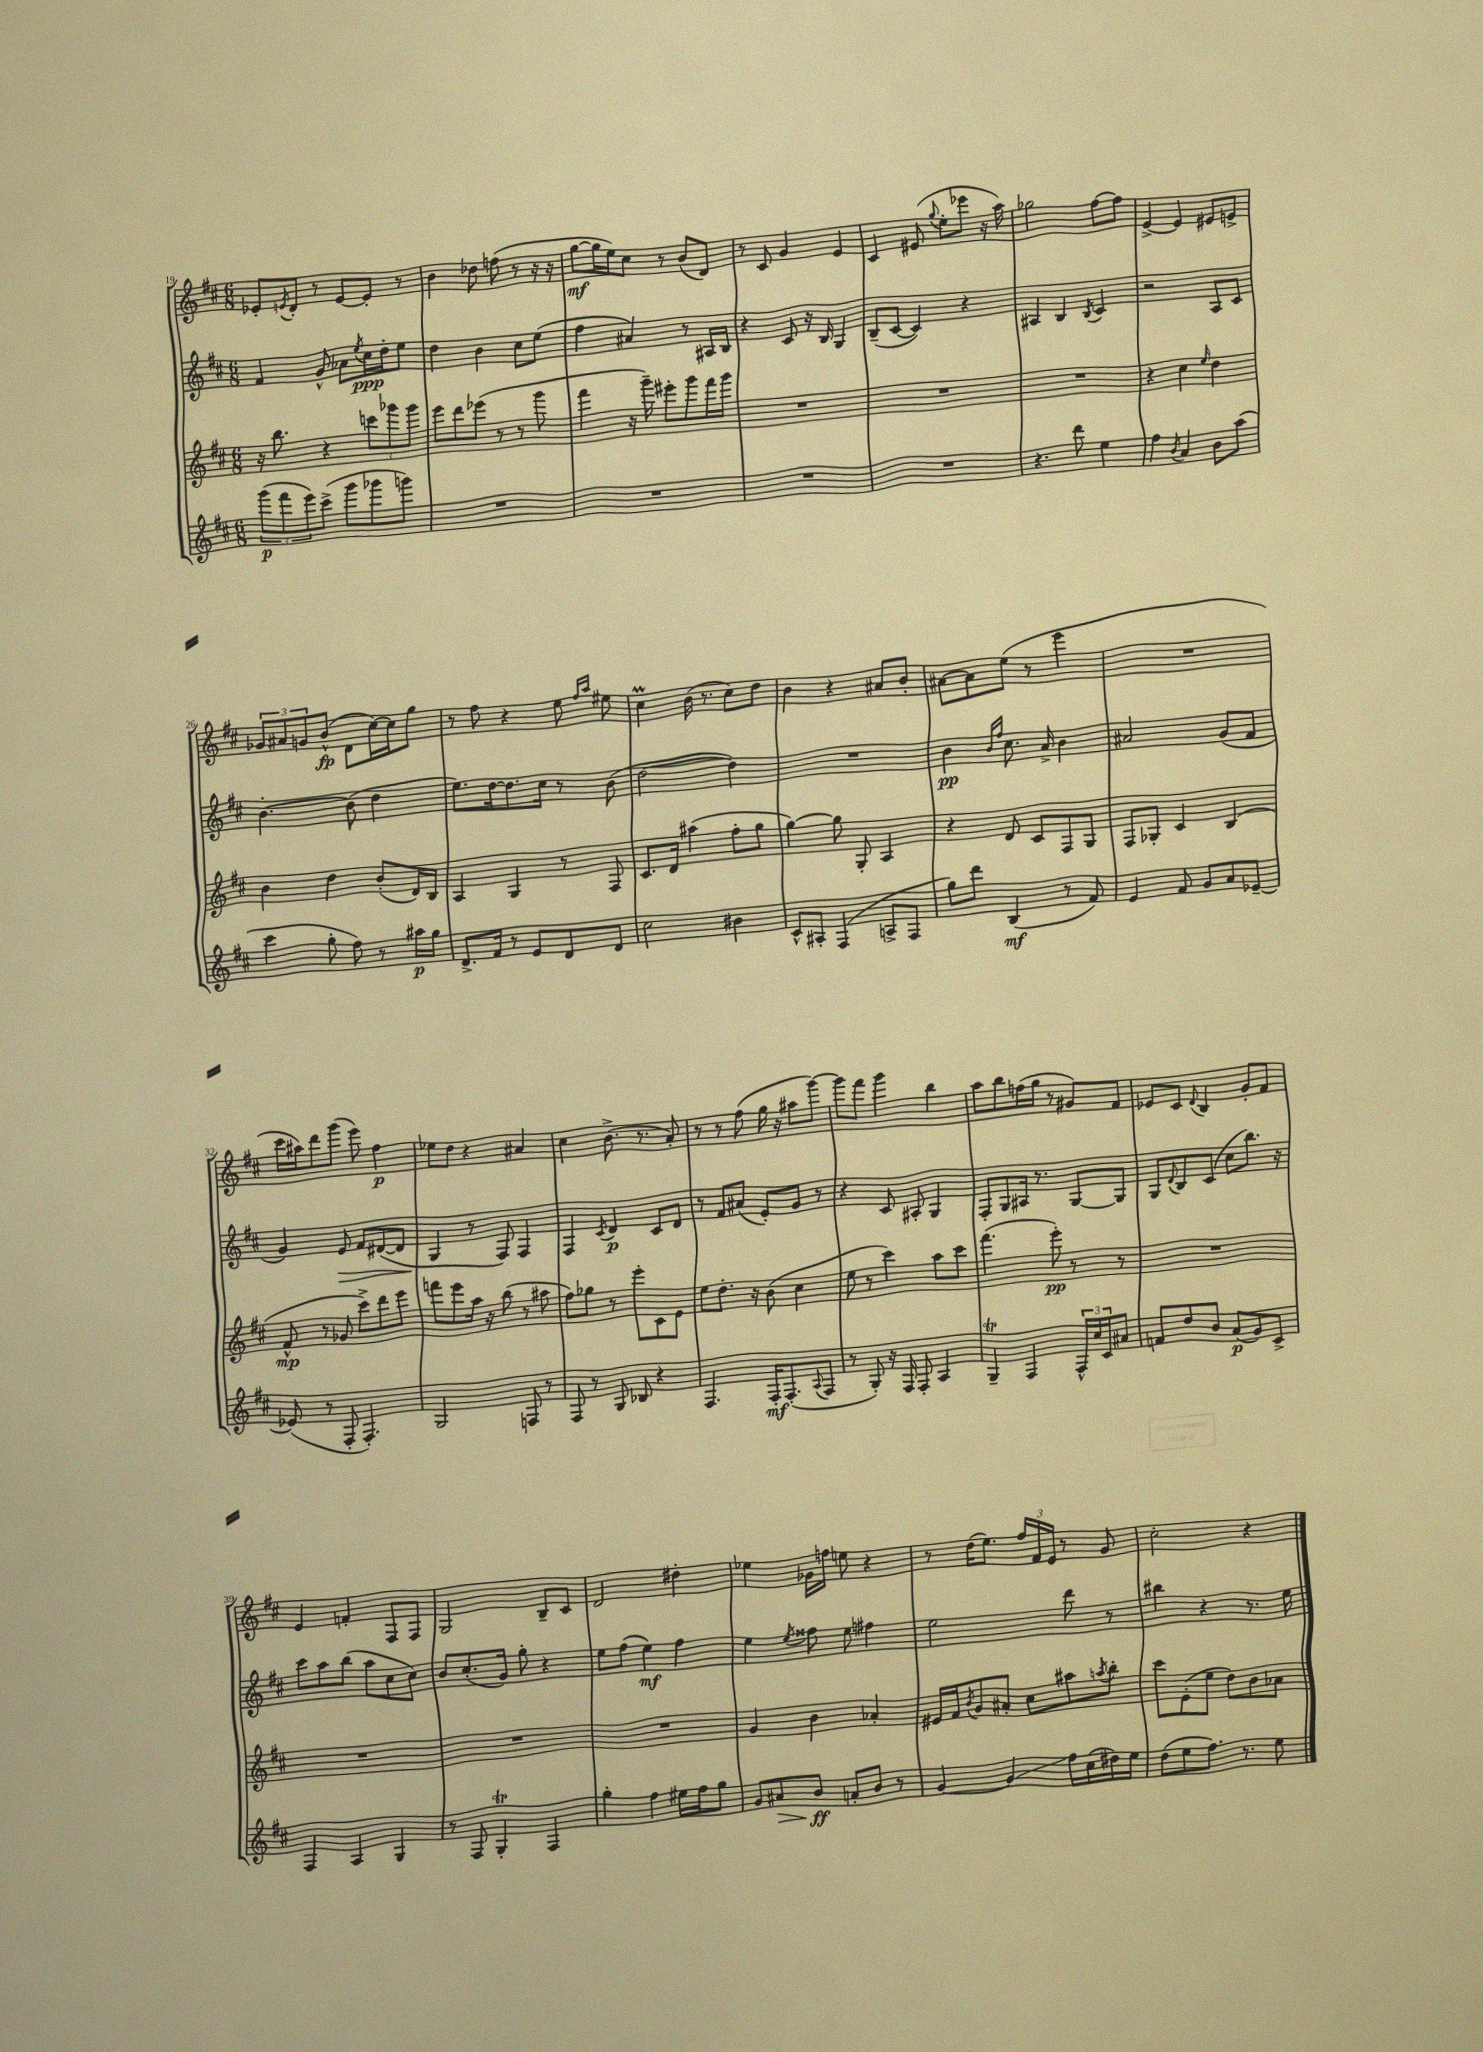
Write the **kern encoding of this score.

**kern	**kern	**kern	**kern
*staff4	*staff3	*staff2	*staff1
*clefG2	*clefG2	*clefG2	*clefG2
*k[f#c#]	*k[f#c#]	*k[f#c#]	*k[f#c#]
*M6/8	*M6/8	*M6/8	*M6/8
(12ggg\L	16r	4f#/	8e-'/L
.	8.bb\	.	.
12fff#\	.	.	.
.	.	.	8qe/
.	.	.	8d'/J
12eee\)	.	.	.
(8ccc#^\J	4r	8g^^/	8r
8ggg\L	.	8a-\L	[8e/L
.	.	8qee/	.
8ggg-\	12ccc\L	16cc#\L	8e'/]J
.	.	16dd'\J	.
.	12ggg-\	.	.
8ggg\J)	.	8ee\J	8r
.	12ggg-\J	.	.
=	=	=	=
2.r	8eee\L	4dd\	4b\
.	8ddd\	.	.
.	(8eee-\J	4b\	8dd-\
.	8r	.	(8ff\
.	8r	8cc#\L	8r
.	8ggg\	(8ee\J	16r
.	.	.	16r
=	=	=	=
2.r	4fff#\	4ff#\	[8gg\L
.	.	.	16gg\]L
.	.	.	16ee\J)
.	16r	4a#/)	8cc#\J
.	16ggg~\)	.	.
.	8eee#'\L	.	8r
.	8ggg\	8r	(8b/L
.	16fff#\L	16A#/LL	8d/J)
.	16ggg\JJ	16B/JJ	.
=	=	=	=
2.r	2.r	4r	8r
.	.	.	8c#/
.	.	8c#/	4g/
.	.	16r	.
.	.	16B/	.
.	.	4G/	4e/
=	=	=	=
2.r	2.r	(8B~/L	4c#/
.	.	[8c#/J	.
.	.	4c#/])	(8e#/
.	.	.	8qqgg/
.	.	.	8ee'\L
.	.	4r	8eee-\J
.	.	.	16r
.	.	.	16aa\)
=	=	=	=
4.r	2.r	4A#/	2gg-\
.	.	4B/	.
8ddd\	.	.	.
.	.	8qB/	.
4ee\	.	4c#/	[8ff#\L
.	.	.	8ff#\]J
=	=	=	=
4ff#\	4r	2r	[4e^/
8qb/	.	.	.
4a/	4cc#\	.	4e/]
.	16qqee/	.	.
8b\L	4dd\	8A/L	8e#/L
(8aa\J	.	8c#/J	8e^/J
=	=	=	=
4ccc#\	4b\	[4.b'\	12g-/L
.	.	.	12a#/
.	.	.	12g/
8gg'\	4dd\	.	(8b^^/J
8ff#\)	.	(8b\]	8d\L
8r	(8b'/L	4dd\	[16cc#\L)
.	.	.	16cc#\]J
16aa#\LL	16d/L)	.	8gg\J
16gg\JJ	16B/JJ	.	.
=	=	=	=
8.d^/L	4A/	8.ee\L)	8r
.	.	.	8ff#\
16f#/Jk	.	[16dd\k	.
8r	4G/	8.dd\]	4r
8e/L	.	.	.
.	.	16cc#\Jk	.
8d/	8r	8r	8ee\
.	.	.	16qqff#/LL
.	.	.	16qqaa/JJ
8d/J	8F#/	(8b\	8ee#\
=	=	=	=
2cc#\	8.c#/L	[2dd\	4cc#\
.	16d/Jk	.	.
.	(4aa#\	.	(16b\
.	.	.	8.r
4b#\	8ff#'\L	4dd\])	8cc#\L)
.	8gg\J	.	8dd\J
=	=	=	=
8c#^^/L	[4gg\)	2.r	4b\
8A#'/J	.	.	.
(4F#/	8gg\]	.	4r
.	8G'/	.	.
8A^/L	4A/	.	8a#/L
8F#/J	.	.	8b'/J
=	=	=	=
8gg\L)	4r	4b\	[8a#\L
8ddd\J	.	.	8a#\]
.	.	16qqb/LL	.
.	.	16qqff#/JJ	.
(4B/	8d/	8.cc#\	(8ee\J
.	8c#/L	.	8r
.	.	16a^/	.
8r	8F#/	4b\	4eee\
8f#/)	8G/J	.	.
=	=	=	=
4e/	8F#/L	2a#/	2.r
.	8G-'/J	.	.
8f#/	4c#/	.	.
8g/L	.	.	.
8a/	(4B/	(8g/L	.
[8e-~/J	.	8f#/J	.
=	=	=	=
(8e-/]	8f#^^/	4g/)	16ccc#\LL
.	.	.	16aa#\J)
8r	8r	.	8ddd\
8F#'/	8g-/	8e/	(8ggg\J
4.F#'/)	8ccc#^\L)	8f#/L	8eee\)
.	8ddd\	([8d#/	4ff#\
.	8eee\J	8d#/]J	.
=	=	=	=
2G/	8fff\L	4G/	8ee-\L
.	8eee\	.	8dd\J
.	16aa\Jk	8r	4r
.	16r	.	.
.	(8bb\	8F#/)	.
8F/	8r	4F#/	4a#/
8r	8aa#\	.	.
=	=	=	=
8F#/	8ff#\L)	4F#/	4cc#\
8r	8gg-\J	.	.
.	.	8qc#/	.
8G/	8r	4d/	(8.b^\
8B-/	8eee'\L	.	.
.	.	.	8.r
4r	8c#\	8c#/L	.
.	8e\J	8d/J	8a'/)
=	=	=	=
4.F#/	8ee\L	8r	8r
.	8.dd'\J	8f#/L	8r
.	.	(8a#/J	(8ff#\
.	16r	.	.
16F#'/LK	(8b\	8e'/L)	16gg\
(8.F#'/	.	.	16r
.	4cc#\	8g/J	8aa#\L
8qqA/	.	.	.
8F#/J	.	8r	[8ggg\J)
=	=	=	=
8r	8ee\	4r	8ggg\]L
8G'/)	8r	.	8fff#\J
16r	4ccc#\)	8c#/	4ggg\
16F#/	.	.	.
8F#'/	.	8A#'/	.
4A/	8aa\L	4G/	4bb\
.	8ccc#\J	.	.
=	=	=	=
4G~/	(4.fff#\	8F#'/L	8aa\L
.	.	8G/	8bb\
4F#/	.	16A#/Jk	(16ff\L
.	.	8.r	16gg\JJ
.	8eee'\)	.	8r
24F#^^/LL	8r	[8G/L	8g#/L)
24cc#/	.	.	.
24c#/J	.	.	.
8a#/J	8r	8G/]J	8f#/J
=	=	=	=
8f/L	2.r	8G/L	8e-/L
.	.	8qqd/	.
8dd/	.	8B/	8c#/J
.	.	.	8qqd/
8b/J	.	(8c#/J	4B/
(8a/L	.	8cc#\L	.
8g/)	.	8.bb\J)	8g'/L
8c#^/J	.	.	8f#/J
.	.	16r	.
=	=	=	=
4F#/	2.r	8ccc#\L	4e/
.	.	8aa\	.
4A/	.	(8bb\J	4f'/
.	.	8aa\L	.
4G/	.	8cc#\	8F#/L
.	.	8cc#\J)	8F#/J
=	=	=	=
8r	2.r	8b/L	2G/
8F#/	.	(8.cc#'/	.
4G'/	.	.	.
.	.	16g/Jk)	.
.	.	8gg'\	.
4F#/	.	4r	8B~/L
.	.	.	8c#/J
=	=	=	=
4gg'\	2.r	8ee\L	2d/
.	.	(8ff#\J	.
4ff#\	.	4ee\)	.
16ee#\LL	.	4ff#\	4dd#'\
16ff#\J	.	.	.
8gg\J	.	.	.
=	=	=	=
8g/L	4g/	4ee\	4ee-\
8a#/	.	.	.
.	.	8qee/	.
8b/J	4b\	8ff##\	16g-\LL
.	.	.	16ff\JJ
8a'/L	.	8ee\	8ee\
8b/J	4a-'/	4ff#\	4r
8r	.	.	.
=	=	=	=
[4g/	16e#/LL	2ee\	8r
.	16f#/J	.	.
.	8qb/	.	.
.	8g/	.	(16dd\LK
.	.	.	8.ee\J)
4g/]	8a#'/J	.	.
.	8cc#\L	.	24ff#/LL
.	.	.	24f#/
.	.	.	24e/JJ
16ff#\LL	8aa#\	8ddd\	8r
(16cc#\	.	.	.
.	8qaa/	.	.
16dd#\)	8bb'\J	8r	8g/
16ee\JJ	.	.	.
=	=	=	=
(8dd\L	8ccc#\L	4bb#\	2cc#'\
8ee\	(8e'\	.	.
8.ff#\J)	8ee\J	4r	.
.	8dd\L)	.	.
8.r	.	.	.
.	8b\	8.r	4r
8ee\	8a-\J	.	.
.	.	16ee\	.
==	==	==	==
*-	*-	*-	*-
